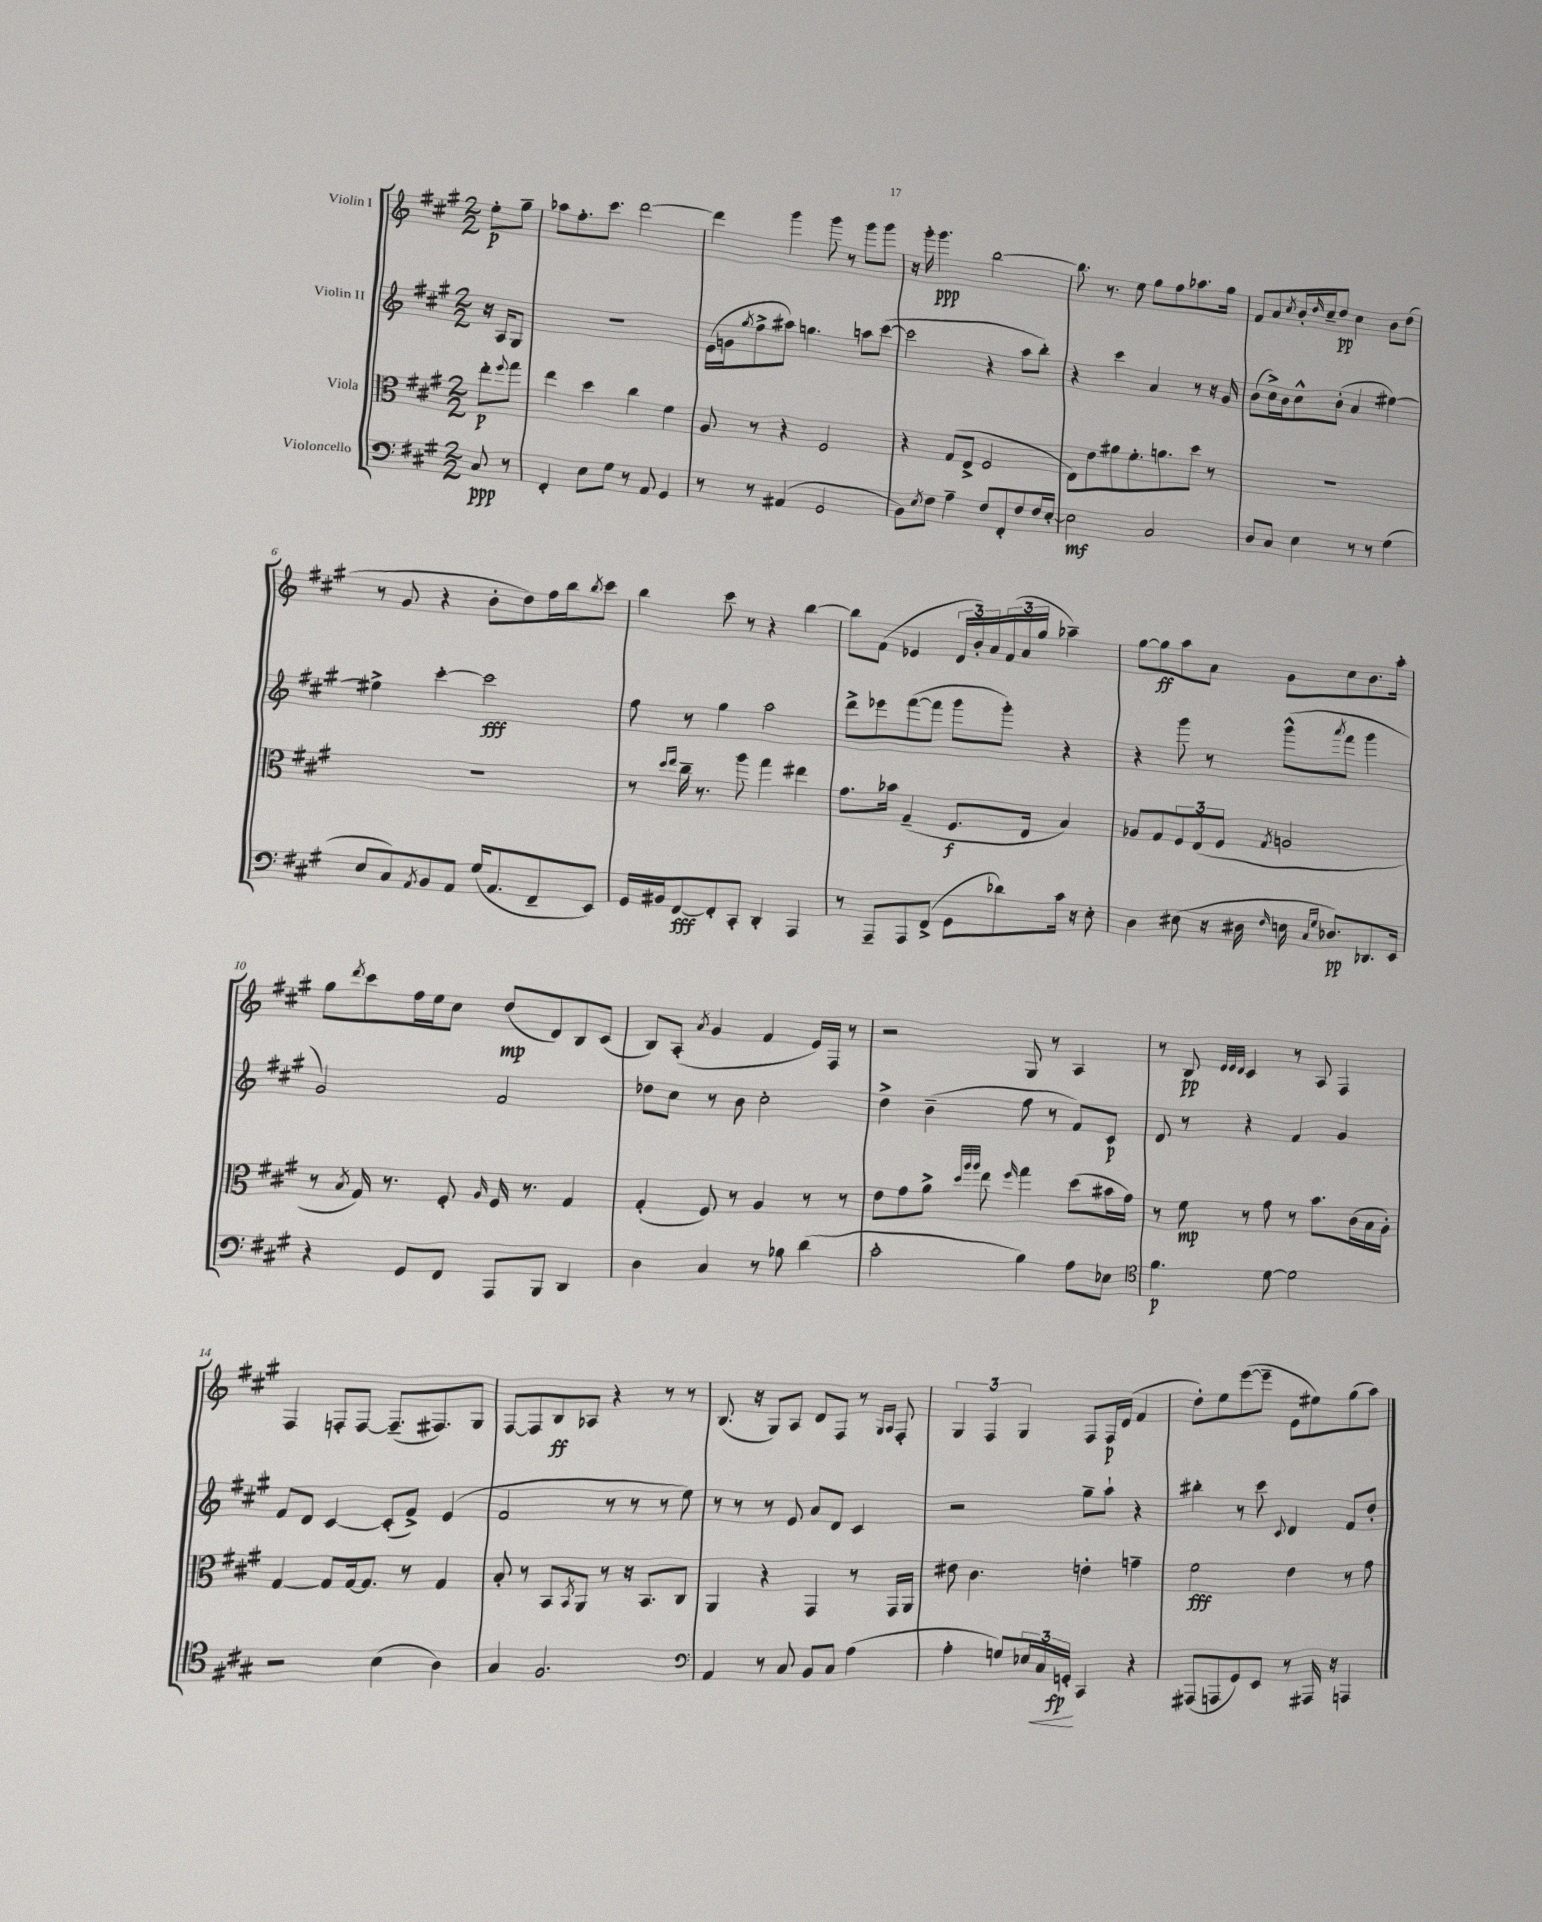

**kern	**kern	**kern	**kern
*staff4	*staff3	*staff2	*staff1
*clefF4	*clefC3	*clefG2	*clefG2
*k[f#c#g#]	*k[f#c#g#]	*k[f#c#g#]	*k[f#c#g#]
*M2/2	*M2/2	*M2/2	*M2/2
8C#/	8ee'\L	16r	8ee'\L
.	.	16A/LK	.
.	8qqff#/	.	.
8r	8gg#\J	8G#/J	8gg#~\J
=	=	=	=
4FF#'/	4ee\	1r	8aa-\L
.	.	.	8.ff#'\
8E\L	4dd\	.	.
.	.	.	8.ccc#\J
8G#\J	.	.	.
8r	4cc#\	.	[2ddd\
8AA/	.	.	.
4GG#/	4f#\	.	.
=	=	=	=
8r	8A/	(16e\LL	4ddd\]
.	.	16g\J	.
.	.	8qgg#/	.
8r	8r	8ff#^\	.
(4AA#/	4r	8aa#\J)	4ggg#\
.	.	4.gg\	.
2GG#/	2F#/	.	8ggg#\
.	.	.	8r
.	.	8aa\L	8ggg#\L
.	.	([8ccc#\J	8ggg#\J
=	=	=	=
8BB\L)	4r	2ccc#\]	16r
.	.	.	16ggg#'\
8qE/	.	.	.
8F#\J	.	.	4.ggg#\
4A~\	(8G#/L	.	.
.	8E^/J	.	.
8F#/L	2F#/	4r	[2bb\
8FF#'/	.	.	.
8F#/	.	8aa\L	.
16F#/L	.	8bb'\J)	.
[16E'/JJ	.	.	.
=	=	=	=
2E\]	8E\L)	4r	8.bb\]
.	8e\	.	.
.	.	.	8.r
.	8a#\	4ccc#\	.
.	8.f#'\	.	8ee\
2C#/	.	4a/	8gg#\L
.	8.a\	.	.
.	.	.	8ff#\
.	8dd\J	8r	8.aa-\
.	8r	16r	.
.	.	16g#/	16gg#\Jk
=	=	=	=
8D/L	1r	(8b\L	8f#/L
8C#/J	.	16cc#^\L)	8a/
.	.	16b\J	.
.	.	.	8qcc#/
4E\	.	8cc#^^\	16b'/L
.	.	.	16qqdd/
.	.	.	16cc#~/J
.	.	(8b'\J	8dd/J
8r	.	4a/	4cc#\
8r	.	.	.
(4G#\	.	[4ee#\)	8b\L
.	.	.	(8dd\J
=	=	=	=
8E/L	1r	4ee#^\]	8r
8C#/)	.	.	8g#/
8qAA/	.	.	.
8BB/	.	[4ccc#'\	4r
8AA/J	.	.	.
(16G#/LK	.	2ccc#\]	8b'\L
8.AA/	.	.	.
.	.	.	8dd\)
8FF#~/	.	.	16ff#\L
.	.	.	16bb\J
.	.	.	8qbb/
8EE/J)	.	.	8ccc#\J
=	=	=	=
16GG#/LL	8r	8ff#\	4bb\
16BB#/J	.	.	.
.	16qqdd/LL	.	.
.	16qqee/JJ	.	.
[8FF#/	16cc#~\	8r	.
.	8.r	.	.
8FF#'/]	.	4gg#\	8ccc#\
8CC#'/J	8aa\	.	8r
4DD'/	4gg#\	2aa\	4r
4AAA/	4ee#\	.	[4bb\
=	=	=	=
8r	8.g#\L	8ddd^\L	8bb\]L
8AAA~/L	.	8eee-\	(8f#\J
.	16b-\Jk	.	.
8AAA/	(4G#~/	([8fff#\	4e-/
(8FF#^/J	.	8fff#\]J	.
8GG#\L	8.F#/L	8ggg#\L	24d/LL
.	.	.	24b'/)
.	.	.	24a/
8d-\)	.	8ggg#'\J)	(24f#/
.	.	.	24a/
.	16E/Jk	.	.
.	.	.	24gg#/JJ
16c#\Jk	4B/)	4r	4aa-~\)
16r	.	.	.
8E'\	.	.	.
=	=	=	=
4D\	8A-/L	4r	[8gg#\L
.	8G#/	.	8gg#\]
(8E#\	12F#/	8ggg#\	8aa\
.	(12E/	.	.
16r	.	8r	8a\J
.	12F#/J	.	.
16D#\	.	.	.
16qqF#/	8qG#/	.	.
16E\	2A/	(8ggg#^^\L	8g#\L
16qqC#/LL	.	.	.
16qqG#/JJ	.	.	.
8.D-/L)	.	.	.
.	.	8qaaa/	.
.	.	8fff#\J	8cc#\
8.DD-/	.	4ggg#\	8.b\
16EE/Jk	.	.	16aa'\Jk
=	=	=	=
4r	8r	2g#/)	8gg#\L
.	8qB/	.	8qddd/
.	16G#/)	.	8ccc#\
.	8.r	.	.
8GG#/L	.	.	16ff#\L
.	.	.	16ee\J
8FF#/J	8F#'/	.	8cc#\J
.	16qqA/	.	.
8AAA/L	16F#/	2f#/	(8dd/L
.	8.r	.	.
8BBB/J	.	.	8d/)
4DD/	4G#/	.	8B/
.	.	.	(8c#/J
=	=	=	=
4D\	(4G#'/	8dd-\L	8B/L)
.	.	8cc#\J	(8A'/J
.	.	.	8qa/
4C#/	8F#/)	8r	4g#/
.	8r	8b\	.
8r	4A/	2cc#'\	4f#/
8B-\	.	.	.
(4d\	8r	.	16e/LL)
.	.	.	16F#/JJ
.	8r	.	8r
=	=	=	=
2c#'\	8e\L	4dd^\	2r
.	8g#\	.	.
.	8a^\J	(4b~\	.
.	32qqdd/LLL	.	.
.	32qqaa/	.	.
.	32qqaa/JJJ	.	.
.	8ee\	.	.
.	16qqff#/	.	.
4B\)	4gg#\	8ff#\	8G#/
.	.	8r	8r
8A\L	(8dd\L	8f#/L)	4A/
8E-\J	16b#\L	8c#/J	.
.	16g#\JJ)	.	.
=	=	=	=
*clefC4	*	*	*
4.f#\	8r	8d/	8r
.	8f#\	8r	8B/
.	.	.	32qqe/LLL
.	.	.	32qqe/
.	.	.	32qqd/JJJ
.	8r	4r	4c#/
[8d\	8g#\	.	.
2d\]	8r	4f#/	8r
.	8.b\L	.	8A/
.	.	4g#/	4F#/
.	(16c#\L	.	.
.	16B\	.	.
.	16A'\JJ)	.	.
=	=	=	=
2r	[4G#/	8f#/L	4F#/
.	.	8d/J	.
.	8G#/]L	[4c#/	8F'/L
.	[16G#/k	.	[8F/J
.	8.G#/]J	.	.
(4B\	.	(8c#'/]L	(8.F~/]L
.	8r	8f#^/J)	.
.	.	.	8.F#/)
4A\)	4G#/	(4e/	.
.	.	.	8G#/J
=	=	=	=
4G#/	8B'/	2f#/	[8F#/L
.	8r	.	8F#/]
2.F#/	8BB/L	.	8B/
.	8qBB/	.	.
.	8AA/J	.	8A-/J
.	8r	8r	4r
.	16r	8r	.
.	8.BB/L	.	.
.	.	8r	8r
.	8C#/J	8ee\)	8r
=	=	=	=
*clefF4	*	*	*
4AA/	4AA/	8r	(8.B/
.	.	8r	.
.	.	.	16r
8r	4r	8r	8G#/L)
8C#/	.	8e/	8A/J
8BB/L	4GG#/	8a/L	8d/L
8C#/J	.	8d/J	8F#/J
(4A\	8r	4c#/	8r
.	.	.	16qqG#/LL
.	.	.	16qqA/JJ
.	16GG#/LL	.	8F#'/
.	16AA/JJ	.	.
=	=	=	=
4A'\	8e#\	2r	6G#/
.	4.c#\	.	.
.	.	.	6F#/
8G/L)	.	.	.
.	.	.	6G#/
24E-/L	.	.	.
24C#/	.	.	.
24GG'/JJ	.	.	.
4CC#/	4e'\	8gg#~\L	8F#/L
.	.	8aa`\J	16F#/L
.	.	.	(16d/JJ
4r	4g~\	4r	4f#/
=	=	=	=
(8AAA#/L	2f#\	4bb#'\	8dd'\L)
8AAA/	.	.	8ee\
8GG#/)	.	8r	([8eee\
8EE/J	.	8ccc#\	8eee~\]J
.	.	8qqc#/	.
8r	4e\	4d/	8e\L
16AAA#/	.	.	8ee#\)
16r	.	.	.
4AAA/	8r	8f#/L	(8gg#\
.	8g#\	8dd'/J	8aa\J)
==	==	==	==
*-	*-	*-	*-
